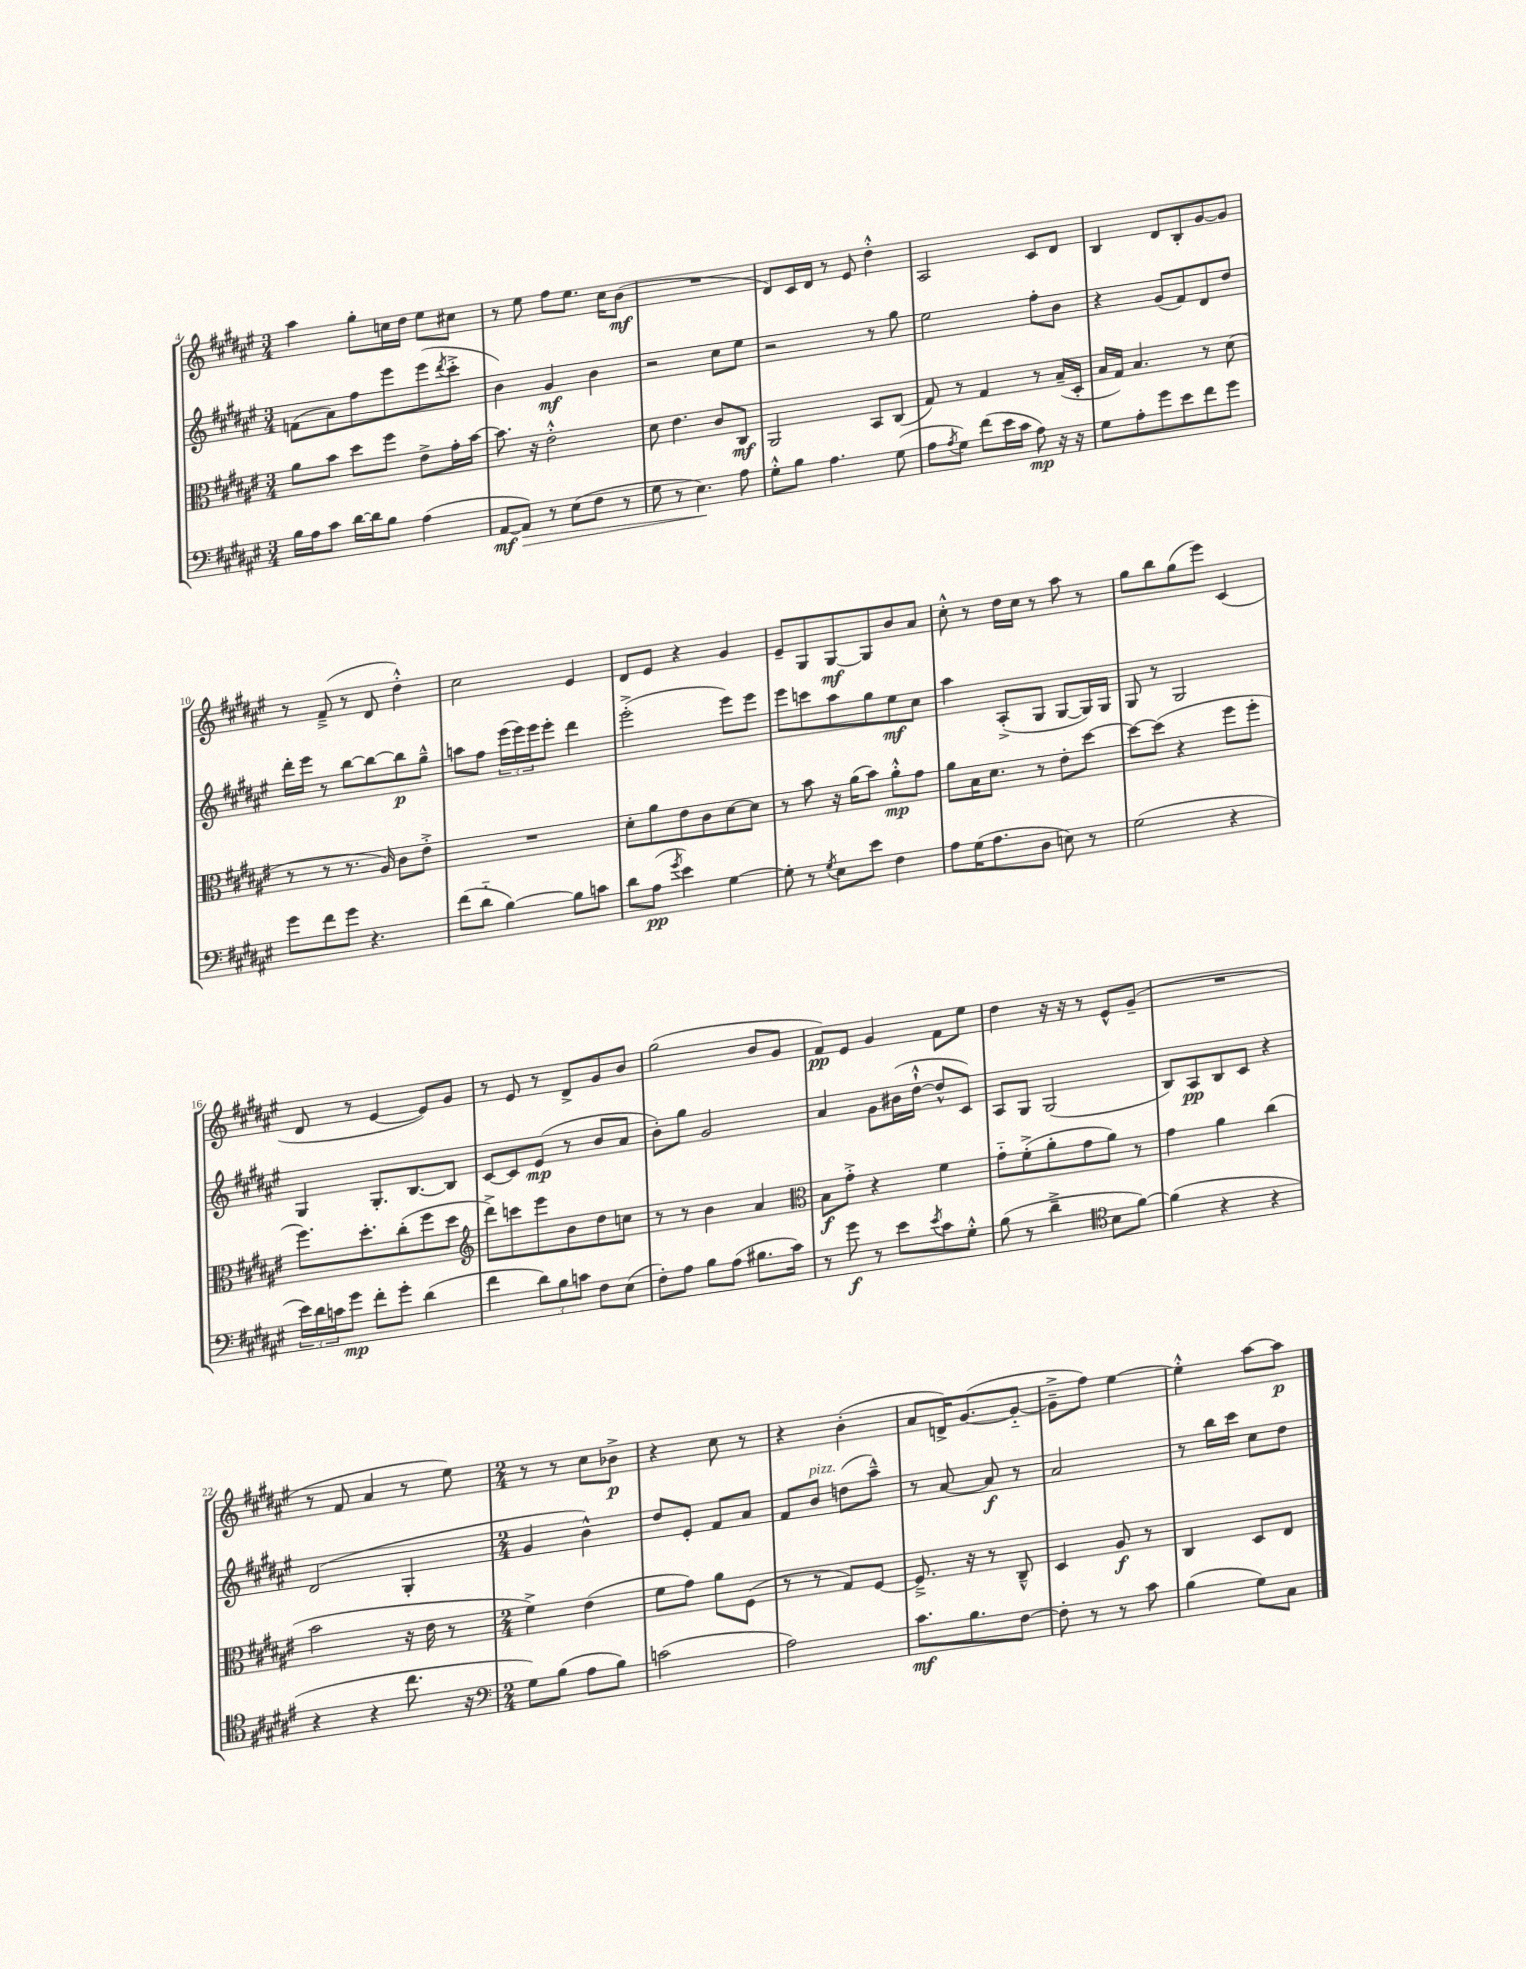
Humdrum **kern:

**kern	**kern	**kern	**kern
*staff4	*staff3	*staff2	*staff1
*clefF4	*clefC3	*clefG2	*clefG2
*k[f#c#g#d#a#e#]	*k[f#c#g#d#a#e#]	*k[f#c#g#d#a#e#]	*k[f#c#g#d#a#e#]
*M3/4	*M3/4	*M3/4	*M3/4
16B\LL	8a#\L	(8f\L	4aa#\
16A#\J	.	.	.
8c#\J	8b\J	8a#\)	.
[16d#\LL	8dd#\L	8ff#\	8gg#'\L
16d#\]J	.	.	.
8B\J	8ff#\J	8eee#\	16cc\L
.	.	.	16dd#\JJ
(4A#\	8e#^\L	(8eee#\	8ee#\L
.	.	8qddd#/	.
.	16g#'\L	8ccc#'^\J	8cc#\J
.	[16b\JJ	.	.
=	=	=	=
[8AA#/L	8.b\]	4b\)	8r
8AA#/]J)	.	.	8ee#\
.	16r	.	.
8r	2e#'^^\	4g#/	8ff#\L
(8E#\L	.	.	8.ee#\J
8F#\J	.	4b\	.
.	.	.	16cc#\LK
8r	.	.	(8b\J
=	=	=	=
8G#\	8d#\	2r	2.r
8r	4.e#\	.	.
4.E#\)	.	.	.
.	8c#/L	8cc#\L	.
8A#\	8C#/J	8ee#\J	.
=	=	=	=
8G#'^^\L	2AA#/	2r	8d#/L)
8B\J	.	.	16c#/L
.	.	.	16d#/JJ
4.A#\	.	.	8r
.	.	.	8e#/
.	8BB/L	8r	4dd#'^^\
(8G#\	(8C#/J	8gg#\	.
=	=	=	=
8A#\L	8G#/)	2ee#\	2A#/
8qA#/	.	.	.
8G#\J)	8r	.	.
(8f#\L	4G#/	.	.
16e#\L	.	.	.
16c#\JJ	.	.	.
8A#\)	8r	8ff#'\L	8c#/L
16r	(16B~/LL	8b\J	8d#/J
16r	16D#'/JJ	.	.
=	=	=	=
8G#\L	16B/LL	4r	4B/
.	16G#/JJ)	.	.
8A#'\	4.B/	.	.
8g#\	.	(8g#/L	8d#/L
8e#\	.	8f#/)	8B'/
8f#\	8r	8d#/	[8g#/
8g#\J	(8d#\	8dd#/J	8g#/]J
=	=	=	=
8g#\L	8r	16ddd#'\LL	8r
.	.	16eee#\JJ	.
8f#\	8r	8r	(8f#~^/
8g#\J	8.r	[8bb\L	8r
4.r	.	8bb\_	8d#/
.	16A#/)	.	.
.	8c#\L	8bb\]	4dd#'^^\)
.	8e#'^\J	8gg#~^^\J	.
=	=	=	=
(8f#\L	2.r	8aa\L	2cc#\
8d#'~\J	.	8ff#\J	.
[4B\)	.	(24eee#\LL	.
.	.	24eee#\)	.
.	.	24eee#\J	.
.	.	8eee#'\J	.
8B\]L	.	4ddd#\	4e#/
8c\J	.	.	.
=	=	=	=
8d#\L	8d#'\L	(2eee#'^\	8d#/L
(8A#\J	8a#\	.	8e#/J
8qg#/	.	.	.
4e#\)	8e#\	.	4r
.	8c#\	.	.
[4G#\	[8d#\	8eee#\L)	4g#/
.	8d#\]J	8eee#\J	.
=	=	=	=
8G#'\]	8r	8eee#\L	8e#~/L
8r	8b\	8ccc\	8G#/
8qG#/	.	.	.
8E#\L	16r	8aa#\	[8G#/
.	(16a#\LK	.	.
8e#\J	8b\J)	8gg#\	8G#/]
4F#\	8a#'^^\L	8ee#\	8b/
.	8g#\J	8cc#\J	8a#/J
=	=	=	=
8A#\L	8a#\L	4aa#\	8cc#'^^\
(16G#\K	16B\K	.	8r
8.A#\	8.d#\J	.	.
.	.	(8A#'^/L	16dd#\LL
.	.	.	16cc#\JJ
8D#\J	8r	8G#/J	8r
8E\)	8e#'\L	[8G#/L	8aa#\
8r	[8dd#\J	16G#/]L)	8r
.	.	16G#/JJ	.
=	=	=	=
(2G#\	8dd#\_L	8G#/	8gg#\L
.	(8dd#\]J	8r	8bb\
.	4r	2G#/	(8gg#\
.	.	.	8eee#\J)
4r	8ff#\L	.	(4c#/
.	8ff#'\J	.	.
=	=	=	=
24e#\LL)	8.ff#\L)	4G#/	8d#/
24d#\	.	.	.
24c\J	.	.	.
8g#\J	.	.	8r
.	8.dd#'\	.	.
8f#'\L	.	8.G#'/L	[4e#/
8g#'\J	(8cc#'\	.	.
.	.	[8.B/	.
(4d#\	8ff#\	.	8e#/]L)
.	8dd#\J	8B/]J	8g#/J
=	=	=	=
*	*clefG2	*	*
4f#\	8ddd#^\L)	[8c#/L	8r
.	8ccc\	8c#/]	8e#/
12d#\L)	8eee#\	(8e#/J	8r
12B\	.	.	.
.	8b\	8r	8d#^/L
12c\J	.	.	.
8F#\L	8dd#\	8b/L	8g#/
(8E#\J	8cc\J	8a#/J	8b/J
=	=	=	=
8F#'\L)	8r	8b'\L)	(2gg#\
8A#\J	8r	8gg#\J	.
8B\L	4b\	2g#/	.
(8A#\J	.	.	.
8.B#\L	4a#/	.	8b/L
.	.	.	8g#/J
16c#\Jk)	.	.	.
=	=	=	=
*	*clefC3	*	*
8r	8B\L	4a#/	8f#/L)
8g#\	8g#'^\J	.	8e#/J
8r	4r	8g#\L	4g#/
8e#\L	.	(16b#\L	.
.	.	[16dd#`^^\JJ	.
8qe#/	.	.	.
8c#\	4f#\	8dd#^^/]L	8f#\L
8G#'^^\J	.	8c#/J)	8ee#\J
=	=	=	=
(8B\	8g#'~\L	8A#/L	4dd#\
8r	(8f#'^\	8G#/J	.
4d#~^\	8a#'\	(2G#/	16r
.	.	.	16r
.	8g#\	.	8r
*clefC4	*	*	*
8B\L	8a#\J)	.	8e#^^/L
[8f#\J)	8r	.	(8g#~/J
=	=	=	=
(4f#\]	4g#\	8B/L)	2.r
.	.	8A#/	.
4r	4a#\	8B/	.
.	.	8c#/J	.
4r	(4cc#\	4r	.
=	=	=	=
4r	2b\	(2d#/	8r
.	.	.	8f#/
4r	.	.	4a#/
8.cc#\	16r	4G#'/	8r
.	16e#\	.	.
.	8r	.	8ee#\)
16r	.	.	.
=	=	=	=
*clefF4	*	*	*
*M2/4	*M2/4	*M2/4	*M2/4
8G#\L)	4f#^\)	4g#/	8r
(8B\J	.	.	8r
8A#\L	(4e#\	4b^^\)	8cc#\L
8B\J)	.	.	8b-^\J
=	=	=	=
(2c\	8f#\L	8dd#/L	4r
.	8g#\J)	8e#'/J	.
.	8a#\L	8f#/L	8cc#\
.	(8F#\J	8a#/J	8r
=	=	=	=
2A#\)	8r	8f#/L	4r
.	8r	8b/J	.
.	8G#/L)	(8dd\L	(4b'\
.	[8F#/J	8aa#~^^\J)	.
=	=	=	=
8.c#\L	8.F#~^/]	8r	8a#/L
.	.	[8a#/	16d^/K)
8.B\	16r	.	([8.g#/
.	8r	8a#/]	.
[8F#\J	8C#~^^/	8r	8g#'~/_J
=	=	=	=
8F#'\]	4D#/	2a#/	8g#~^\]L
8r	.	.	8ff#\J)
8r	8A#/	.	[4ee#\
8c#\	8r	.	.
=	=	=	=
(4B\	4C#/	8r	4ee#'^^\]
.	.	16bb\LL	.
.	.	16ccc#\JJ	.
8G#\L)	8D#/L	8cc#\L	[8aa#\L
8C#\J	8E#/J	8dd#\J	8aa#\]J
==	==	==	==
*-	*-	*-	*-
